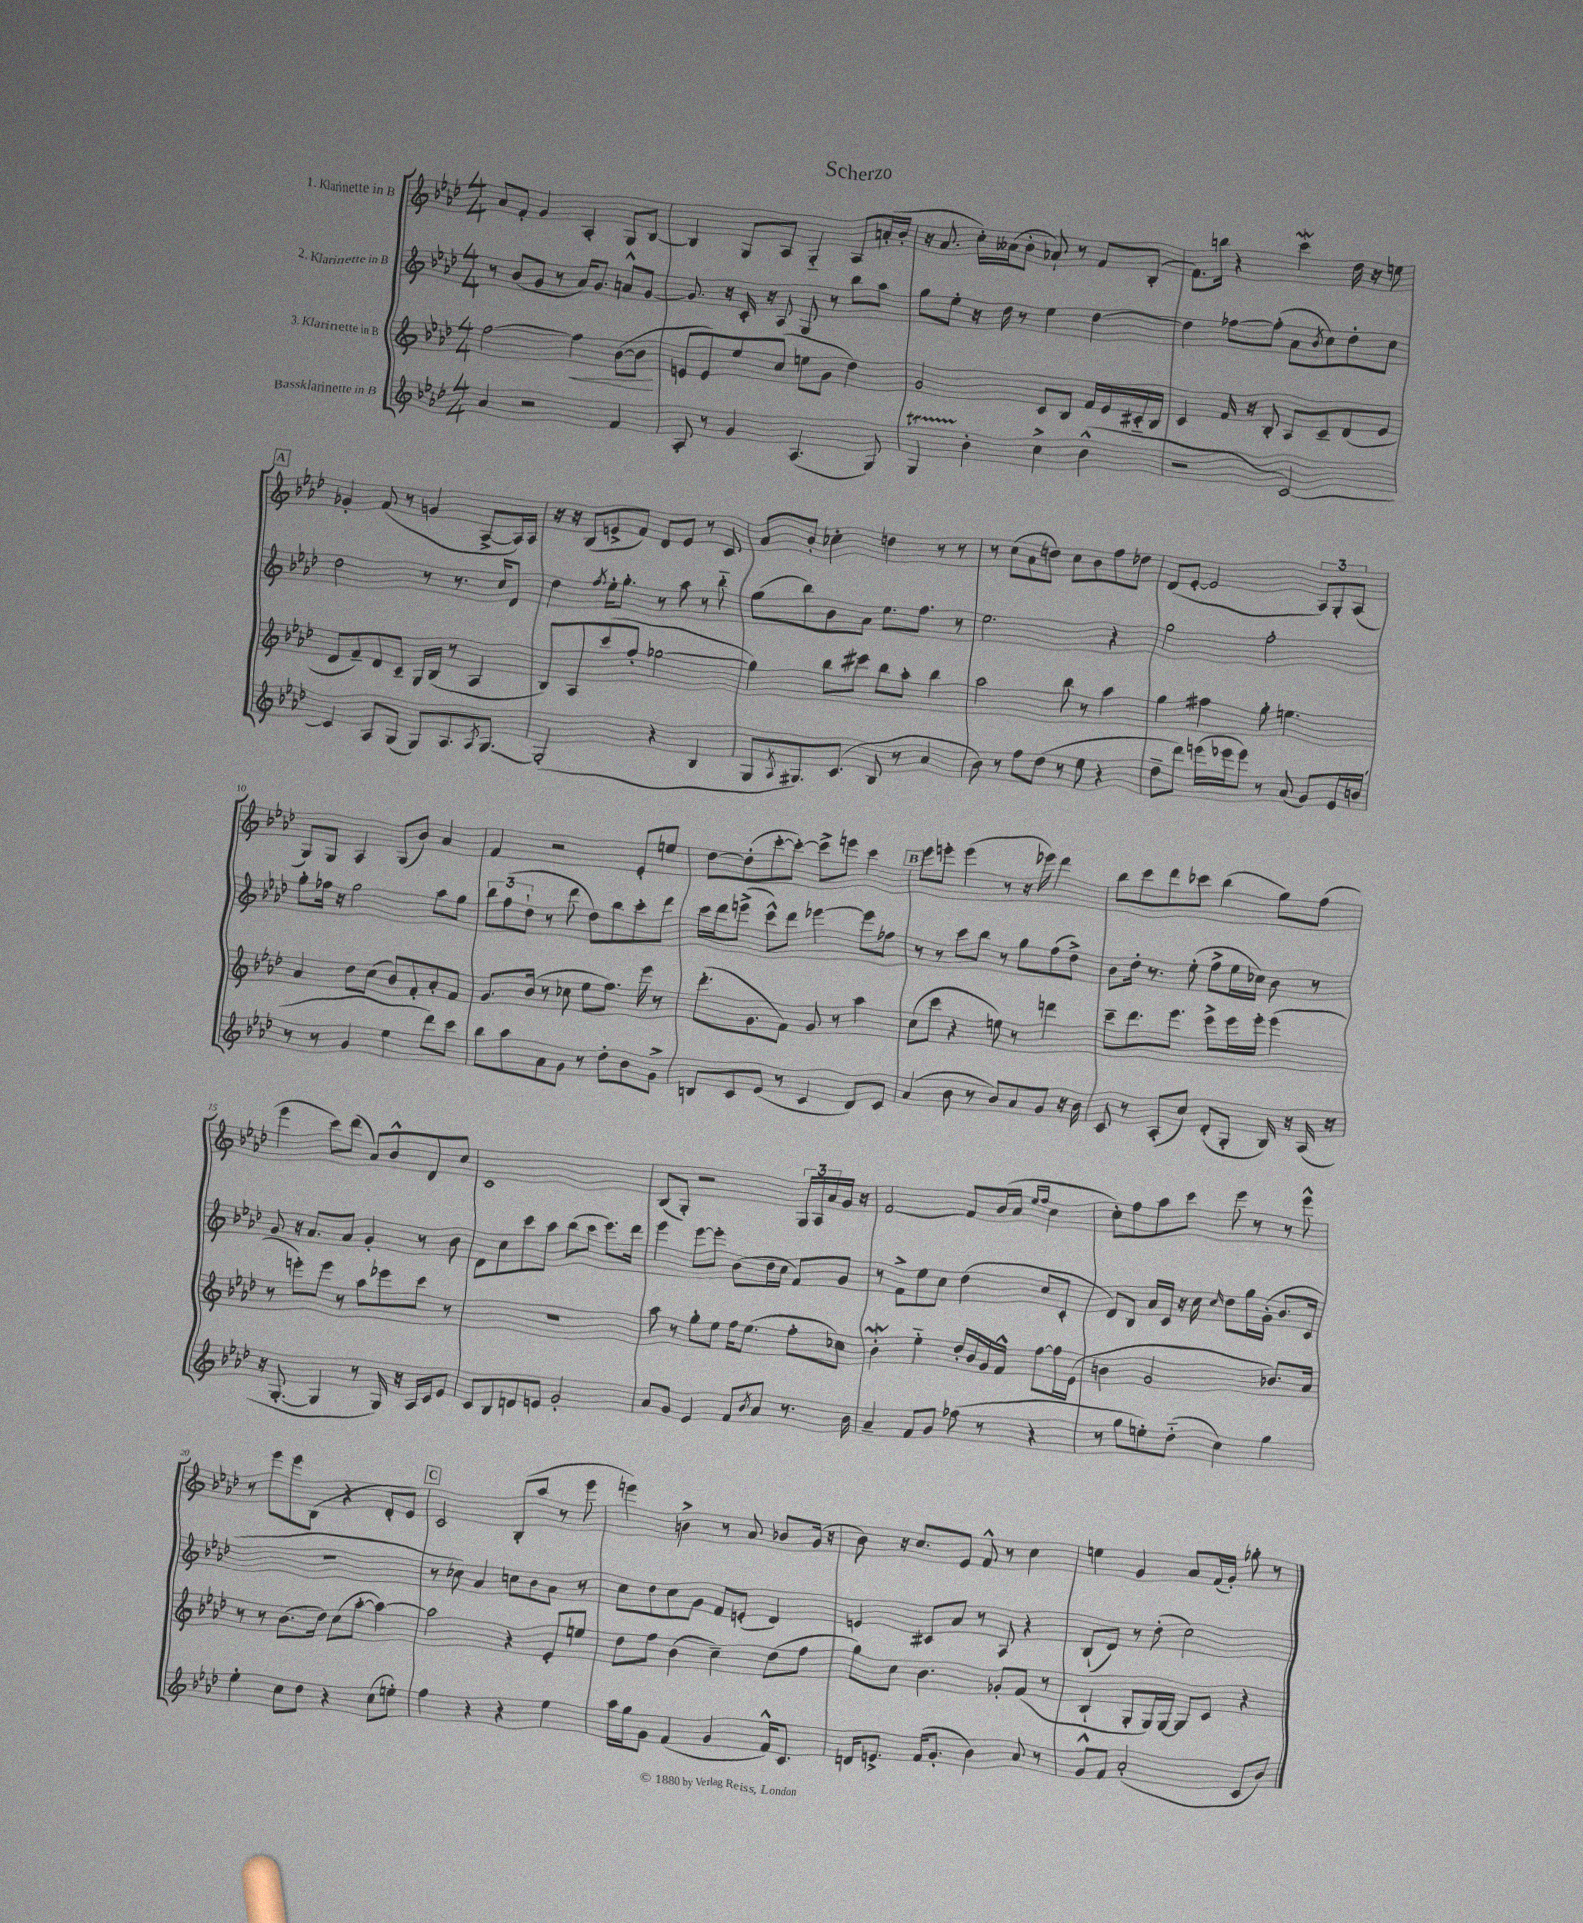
\header { title = "Scherzo" }
<<
\new StaffGroup <<
\new Staff = "s0" \with { instrumentName = "1. Klarinette in B" } {
    \clef treble \key aes \major \numericTimeSignature \time 4/4
    aes'8 f'8-. g'4 aes4-. g8 bes8~ |
    bes4 g8 aes8 g4-_ aes8 a'16-.( bes'16-. |
    r16 aes'8. c''16-.) aeses'16( bes'8-. aes'8-!) r8 f'8 bes8-.( |
    f'8.) b''16 r4 c'''4\mordent des''16 r16 e''8 |
    \mark \markup { \box "A" } ges'4-. f'8( r8 g'4 aes8~-> aes16) aes16 |
    r16 r16 bes8( e'8-> f'8) des'8 e'8 r8 c'8 |
    aes'8 bes'8-. ces''4-. d''4 r8 r8 |
    r8 c''8( aes'8 d''8) c''8 bes'8 f''8 des''8 |
    des'8( ees'8~-. ees'2 \tuplet 3/2 { aes8) g8-. aes8( } |
    g8) g8 aes4 g8( bes'8) aes'4 |
    f'4 r2 ees'8-. e''8 |
    des''8~ des''8-.( c'''8~-. c'''8~-.) c'''8-> e'''8 c'''4 |
    \mark \markup { \box "B" } ees'''8 e'''8-. e'''4( r8 r16 ees'''16) des'''4 |
    bes''8 c'''8 des'''8 ces'''8 bes''4( g''8) f''8( |
    ees'''4 c'''8) des'''8( aes'8) bes'8-^ des'8 c''8 |
    c'1 |
    bes8( g8-.) r2 \tuplet 3/2 { g16 aes16 aes'16 } g'16 r16 |
    f'2~ f'8 bes'16( aes'16 \grace { ees''16 f''16 } c''4 |
    c''8-.) f''8 aes''8 c'''8 ees'''8 r8 r8 ees'''8-^ |
    r8 ees'''8 ees'''8 bes8( r4 des'8-. ees'8) |
    \mark \markup { \box "C" } c'2 bes8-.( aes''8 r8 ees'''8 |
    e'''4) b'4-> r8 aes'8 bes'8 g'16( r16 |
    bes'8) r16 c''8. ees'8 f'8-^ r8 c''4 |
    e''4 g'4 aes'8 f'16( g'16-.) ges''8-. r8 \bar "|." |
}
\new Staff = "s1" \with { instrumentName = "2. Klarinette in B" } {
    \clef treble \key aes \major \numericTimeSignature \time 4/4
    r8 bes'8( g'8 r8 aes'16) g'8. a'8-^ g'8~ |
    g'8. r16 c'16-. r16 aes8 g8 r8 bes''8 aes''8 |
    g''8 ees''8-. r16 des''16 r8 ees''4 des''4~ |
    des''4 fes''8~ fes''8-.( aes'8 \acciaccatura { bes'8 } c''8) des''8-. c''8 |
    \mark \markup { \box "A" } des''2 r8 r8. c''16 des'8 |
    des''4 \acciaccatura { f''8 } ees''16-. g''8.-. r8 aes''8 r8 bes''8-_ |
    g''8( bes''8) bes'8 aes'8 ees''8. f''8. r8 |
    ees''2. r4 |
    g''2 f''2-. |
    g''8-. fes''16 r16 g''2 aes''8 g''8 |
    \tuplet 3/2 { bes''8 f''8( des''8-! } r8 des'''8 des''8) bes''8 c'''8-. des'''8 |
    c'''16 des'''16 e'''8->( c'''8-^) des'''8 ees'''4~ ees'''8 fes''8 |
    \mark \markup { \box "B" } r8 r8 c'''8 bes''8 r8 g''8 f''8( des''8->) |
    bes'8 des''16-. r8. ees''8-.( f''8-> ees''16 ces''16) bes'8 r8 |
    g'8 r16 aes'8. aes'8 g'4-. r8 bes'8 |
    des'8 c''8 c'''8 aes''8 bes''8( c'''8 ees'''8.) des'''16 |
    ees'''4 ees'''8~ ees'''8-. bes'8( des''16 c''16 f'8) g'8 |
    r8 f'8-> ees''8 c''8 des''4( c''8 c'8-. |
    des'8) bes8 aes'16 c'16 r16 c''16 \grace { c''16 } des''8 g''16 g'16-.( bes'8. c'16 |
    R1 |
    \mark \markup { \box "C" } r8 ces''8) aes'4 c''8 bes'8 aes'8 r8 |
    c''8 des''8 c''8 g'8 f'8 e'8-.( des'4) |
    e'4 cis'8 aes'8 r8 aes8 r4 |
    bes8-!( des'8) r8 des''8-.( c''2) \bar "|." |
}
\new Staff = "s2" \with { instrumentName = "3. Klarinette in B" } {
    \clef treble \key aes \major \numericTimeSignature \time 4/4
    f''2~ f''4\< bes'8~( bes'8\! |
    e'8 e'8) ees''8 c''8( e''8 g'8 des''4) |
    g'2 c'8 bes8 f'16 ees'16 cis'16-_ bes16 |
    c'4 f'16 r16 bes8-. aes8 c'8-- des'8( ees'8 |
    \mark \markup { \box "A" } des'8 f'8--) des'8 c'8-- g16 bes16( r8 aes4 |
    bes8) aes8 c'''8( f''8-. ges''2~ |
    ges''4) bes''8 cis'''8 bes''8 aes''8-. bes''4 |
    aes''2 bes''8 r8 aes''4 |
    g''4 fis''4 g''8-. e''4. |
    aes'4 des''8 c''8( bes'8) f'8-. aes'8-. f'8 |
    g'8. bes'16( r8 ces''8 ees''8 f''8.) ees'''16 r8 |
    des'''8.-.( g'8. f'8) g'8 r8 aes''4 |
    \mark \markup { \box "B" } c''8( c'''8 r4 e''8) r8 d'''4 |
    c'''8-- des'''8. ees'''8. ees'''8-> ees'''16 ees'''16-. ees'''4( |
    r8 e'''8-.) e'''8 r8 aes''8 ees'''8 c'''8 r8 |
    R1 |
    aes''8 r8 g''8-. ees''8 f''16 ees''8.( f''8-. ces''8) |
    bes'4-.\mordent ees''4-_ des''16-. bes'16 g'16 f'16-^ f''8~ f''16 ees'16( |
    b'4 g'2 bes'8.) aes'16 |
    r8 r8 bes'8.( des''16) c''8( aes''8~-. aes''4~) |
    \mark \markup { \box "C" } aes''2 r4 ees'8-. e''8 |
    des''8 f''8 bes'4( c''4--) des''8( f''8 |
    g''8) c''8 bes'4. ges'8-. f'8( r8 |
    bes4-! g8-. g16) g16~ g8 c'8 r4 \bar "|." |
}
\new Staff = "s3" \with { instrumentName = "Bassklarinette in B" } {
    \clef treble \key aes \major \numericTimeSignature \time 4/4
    aes'4 r2 f'4 |
    aes8-. r8 g'4 aes4.( g8) |
    g4\startTrillSpan bes'4-.\stopTrillSpan c''4-> bes'4-^( |
    r2 c'2~) |
    \mark \markup { \box "A" } c'4 aes8 g8( g8) aes8. \acciaccatura { aes8 } g8.~ |
    g2-.( r4 bes4 |
    g8 \acciaccatura { aes8 } gis8.) c'8.( bes8 r8 aes'4 |
    bes'8) r8 f''8 des''8( r8 ees''8 r4 |
    des''8-- des'''8) e'''16( ees'''16 ees'''8) r8 aes'8( g'8) ees'16 b'16( |
    r8 r8 g'4 ees''4 des'''8) c'''8 |
    bes''8 aes''8 aes'8 g'8 r8 des''8-. bes'8 g'8-> |
    b8 c'8 ees'8( r8 c'4 des'8) c'8 |
    \mark \markup { \box "B" } aes'4( bes'8 r8 bes'8) aes'8 g'8 r16 bes'16 |
    c'8 r8 aes8-.( c''8) des'8-.( g8-. bes16) r16 aes16( r16 |
    r16 g8.~-. g4 r8 g16) r16 aes16 c'16 ees'8 |
    c'8 bes8 d'8 e'8 g'2-. |
    aes'8 g'8 ees'4 f'8 \acciaccatura { bes'8 } aes'8 r8. bes'16 |
    aes'4-- f'8 g'8 fes''8( r8 r4 |
    r8 g''8 e''8-.) des''8-_( c''4) g''4 |
    ees''4-. c''8 des''8 r4 c''8( e''8-.) |
    \mark \markup { \box "C" } f''4 r4 r4 ees''4 |
    aes''16 g''16 g'8 f'4( g'4 f'16-^) c'8. |
    d'16 e'8.-> f'16( g'8.-. bes'4) aes'8 r8 |
    g'8-^ f'8 aes'2-.( c'8 bes'8) \bar "|." |
}
>>
>>
